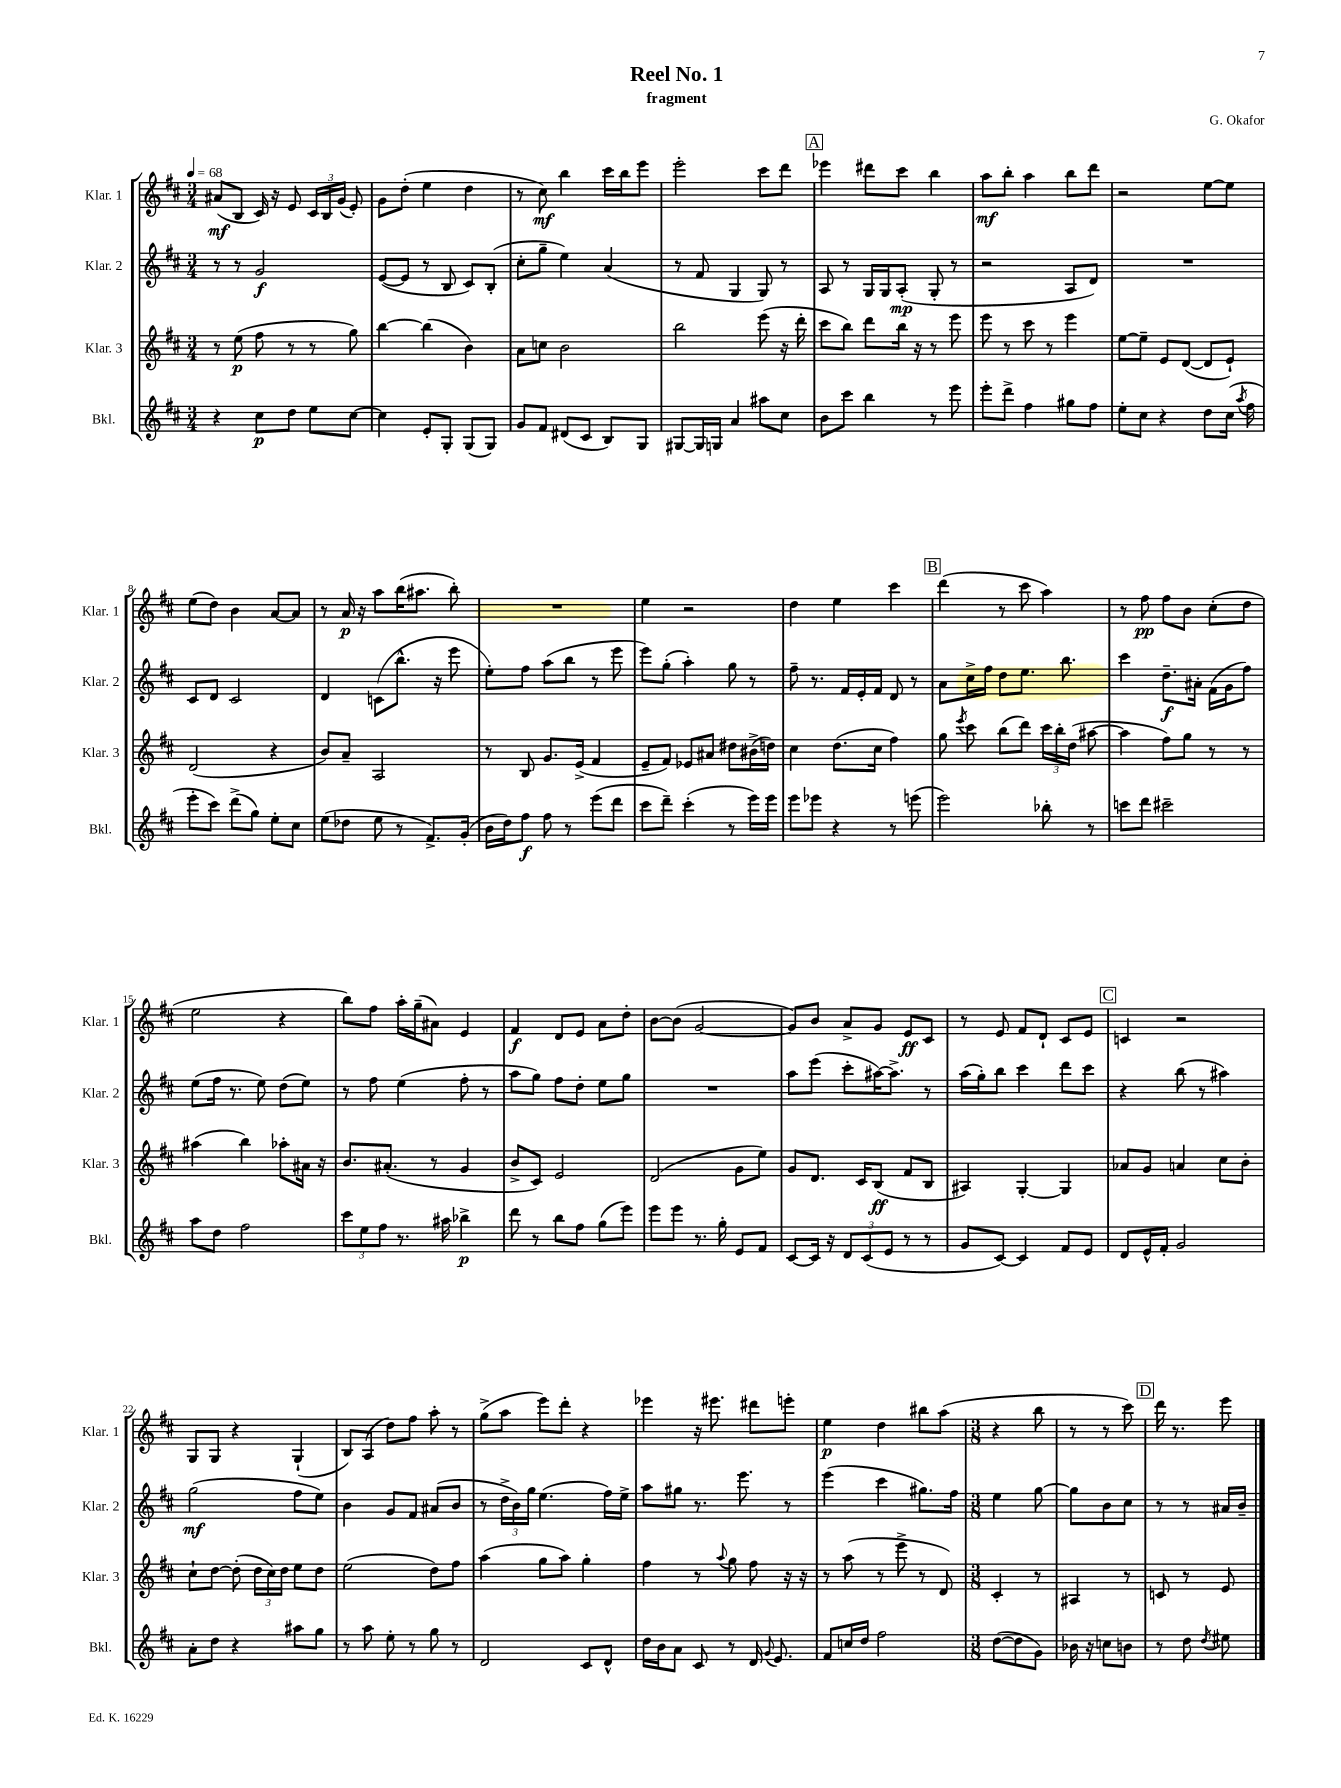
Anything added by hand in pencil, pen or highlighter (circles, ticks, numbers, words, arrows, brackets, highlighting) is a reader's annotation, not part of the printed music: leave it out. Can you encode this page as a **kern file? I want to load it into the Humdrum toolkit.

**kern	**dynam	**kern	**dynam	**kern	**dynam	**kern	**dynam
*part4	*part4	*part3	*part3	*part2	*part2	*part1	*part1
*staff4	*staff4	*staff3	*staff3	*staff2	*staff2	*staff1	*staff1
*I"Bkl.	*	*I"Klar. 3	*	*I"Klar. 2	*	*I"Klar. 1	*
*I'Bkl.	*	*I'Klar. 3	*	*I'Klar. 2	*	*I'Klar. 1	*
*clefG2	*	*clefG2	*	*clefG2	*	*clefG2	*
*k[f#c#]	*	*k[f#c#]	*	*k[f#c#]	*	*k[f#c#]	*
*M3/4	*	*M3/4	*	*M3/4	*	*M3/4	*
*MM68	*	*MM68	*	*MM68	*	*MM68	*
=1	=1	=1	=1	=1	=1	=1	=1
4r	.	8r	.	8r	.	(8a#X/L	mf
.	.	(8ee\	p	8r	.	8B/J	.
8cc#\L	p	8ff#\	.	2g/	f	16c#/)	.
.	.	.	.	.	.	16r	.
8dd\J	.	8r	.	.	.	8e/	.
8ee\L	.	8r	.	.	.	24c#/LL	.
.	.	.	.	.	.	24B/	.
.	.	.	.	.	.	(24g/JJ	.
[8cc#\J	.	8gg\)	.	.	.	8e'/)	.
=2	=2	=2	=2	=2	=2	=2	=2
4cc#\]	.	[4bb\	.	([8e/L	.	8g\L	.
.	.	.	.	8e/J]	.	(8dd'\J	.
8e'/L	.	(4bb\]	.	8r	.	4ee\	.
8G'/J	.	.	.	8B/	.	.	.
(8G/L	.	4b\)	.	8c#/L)	.	4dd\	.
8G/J)	.	.	.	(8B'/J	.	.	.
=3	=3	=3	=3	=3	=3	=3	=3
8g/L	.	8a\L	.	8cc#'\L	.	8r	.
8f#/J	.	8ccn\J	.	8gg~\J	.	8cc#\)	mf
(8d#X/L	.	2b\	.	4ee\)	.	4bb\	.
8c#/J	.	.	.	.	.	.	.
8B/L)	.	.	.	(4a/	.	16ccc#\LL	.
.	.	.	.	.	.	16bb\J	.
8G/J	.	.	.	.	.	8eee\J	.
=4	=4	=4	=4	=4	=4	=4	=4
[8G#X/L	.	2bb\	.	8r	.	2eee'\	.
16G#/L]	.	.	.	8f#/	.	.	.
16Gn/JJ	.	.	.	.	.	.	.
4a/	.	.	.	4G/	.	.	.
8aa#X\L	.	(8eee\	.	8G/)	.	8ccc#\L	.
8cc#\J	.	16r	.	8r	.	8ddd\J	.
.	.	16ddd'\	.	.	.	.	.
!!LO:REH:place=s1:t=A
=5	=5	=5	=5	=5	=5	=5	=5
8b\L	.	8ccc#\L	.	8A/	.	4eee-X\	.
8ccc#\J	.	8bb\J)	.	8r	.	.	.
4bb\	.	8ddd\L	.	16G/LL	.	8ddd#X\L	.
.	.	.	.	16G/J	.	.	.
.	.	16bb\Jk	.	(8A'/J	mp	8ccc#\J	.
.	.	16r	.	.	.	.	.
8r	.	8r	.	8G'/	.	4bb\	.
8eee\	.	8eee\	.	8r	.	.	.
=6	=6	=6	=6	=6	=6	=6	=6
8eee'\L	.	8eee\	.	2r	.	8aa\L	mf
8ddd^\J	.	8r	.	.	.	8bb'\J	.
4ff#\	.	8ccc#\	.	.	.	4aa\	.
.	.	8r	.	.	.	.	.
8gg#X\L	.	4eee\	.	8A/L	.	8bb\L	.
8ff#\J	.	.	.	8d/J)	.	8ddd\J	.
=7	=7	=7	=7	=7	=7	=7	=7
8ee'\L	.	[8ee\L	.	2.r	.	2r	.
8cc#\J	.	8ee~\J]	.	.	.	.	.
4r	.	8e/L	.	.	.	.	.
.	.	([8d/J	.	.	.	.	.
8dd\L	.	8d/L]	.	.	.	[8ee\L	.
(16cc#\Jk	.	8e`/J)	.	.	.	8ee\J]	.
8qaa/	.	.	.	.	.	.	.
16ff#\	.	.	.	.	.	.	.
!!LO:LB:g=z
=8	=8	=8	=8	=8	=8	=8	=8
8eee'\L	.	(2d/	.	8c#/L	.	(8ee\L	.
8ccc#\J)	.	.	.	8d/J	.	8dd\J)	.
(8ddd^\L	.	.	.	2c#/	.	4b\	.
8gg\J)	.	.	.	.	.	.	.
8ee'\L	.	4r	.	.	.	[8a/L	.
8cc#\J	.	.	.	.	.	8a/J]	.
=9	=9	=9	=9	=9	=9	=9	=9
(8ee\L	.	8b/L)	.	4d/	.	8r	.
8dd-X\J	.	8a~/J	.	.	.	16a/	p
.	.	.	.	.	.	16r	.
8ee\	.	2A/	.	(8cn\L	.	8aa\L	.
8r	.	.	.	8.bb^^\J	.	(16bb\K	.
.	.	.	.	.	.	8.aa#X\J	.
8.f#^/L)	.	.	.	.	.	.	.
.	.	.	.	16r	.	.	.
.	.	.	.	8eee\	.	8bb'\)	.
(16g'/Jk	.	.	.	.	.	.	.
=10	=10	=10	=10	=10	=10	=10	=10
16b\LL	.	8r	.	8ee'\L)	.	2.r	.
16dd\J)	.	.	.	.	.	.	.
8ff#\J	f	8B/	.	8ff#\J	.	.	.
8ff#\	.	8.g/L	.	(8aa\L	.	.	.
8r	.	.	.	8bb\J	.	.	.
.	.	(16e^/Jk	.	.	.	.	.
(8eee\L	.	4f#/	.	8r	.	.	.
8ddd\J	.	.	.	8eee\	.	.	.
=11	=11	=11	=11	=11	=11	=11	=11
8ccc#\L	.	8e~/L	.	8eee\L)	.	4ee\	.
8ddd~\J)	.	8f#/J)	.	(8gg'\J	.	.	.
(4ccc#'\	.	8e-X/L	.	4aa'\)	.	2r	.
.	.	8a#X/J	.	.	.	.	.
8r	.	8dd#X\L	.	8gg\	.	.	.
16eee\LL)	.	(16b#X^\L	.	8r	.	.	.
16eee\JJ	.	16ddn\JJ)	.	.	.	.	.
=12	=12	=12	=12	=12	=12	=12	=12
8eee\L	.	4cc#\	.	8ff#~\	.	4dd\	.
8eee-X\J	.	.	.	8.r	.	.	.
4r	.	(8.dd\L	.	.	.	4ee\	.
.	.	.	.	16f#/LL	.	.	.
.	.	.	.	16e'/	.	.	.
.	.	16cc#\Jk	.	16f#/JJ	.	.	.
8r	.	4ff#\)	.	8d/	.	4ccc#\	.
(8eeen\	.	.	.	8r	.	.	.
!!LO:REH:place=s1:t=B
=13	=13	=13	=13	=13	=13	=13	=13
2eee\)	.	8gg\	.	8a\L	.	(4ddd\	.
.	.	8qeee/	.	.	.	.	.
.	.	8ccc#\	.	16cc#^\L	.	.	.
.	.	.	.	16ff#\JJ	.	.	.
.	.	(8bb\L	.	8dd\L	.	8r	.
.	.	8ddd\J)	.	8.ee\J	.	8ccc#\	.
8bb-X'\	.	24ccc#\LL	.	.	.	4aa\)	.
.	.	24bb'\	.	.	.	.	.
.	.	.	.	8.bb\	.	.	.
.	.	(24dd\JJ	.	.	.	.	.
8r	.	[8aa#X\	.	.	.	.	.
=14	=14	=14	=14	=14	=14	=14	=14
8cccn\L	.	4aa#\]	.	4ccc#\	.	8r	.
8ddd\J	.	.	.	.	.	8ff#\	pp
2ccc#X~\	.	8ff#\L)	.	8.dd~\L	f	8ff#\L	.
.	.	8gg\J	.	.	.	8b\J	.
.	.	.	.	16a#X'\Jk	.	.	.
.	.	8r	.	(16f#\LL	.	(8cc#'\L	.
.	.	.	.	16g\J	.	.	.
.	.	8r	.	8ff#\J)	.	8dd\J	.
!!LO:LB:g=z
=15	=15	=15	=15	=15	=15	=15	=15
8aa\L	.	(4aa#X\	.	(8ee\L	.	2ee\	.
8dd\J	.	.	.	16ff#\Jk	.	.	.
.	.	.	.	8.r	.	.	.
2ff#\	.	4bb\)	.	.	.	.	.
.	.	.	.	8ee\)	.	.	.
.	.	8aa-X'\L	.	(8dd\L	.	4r	.
.	.	16a#X\Jk	.	8ee\J)	.	.	.
.	.	16r	.	.	.	.	.
=16	=16	=16	=16	=16	=16	=16	=16
12ccc#\L	.	8.b/L	.	8r	.	8bb\L)	.
12ee\	.	.	.	.	.	.	.
.	.	.	.	8ff#\	.	8ff#\J	.
12ff#\J	.	.	.	.	.	.	.
.	.	(8.a#X'/J	.	.	.	.	.
8.r	.	.	.	(4ee\	.	16aa'\LL	.
.	.	.	.	.	.	(16gg~\J	.
.	.	8r	.	.	.	8a#X\J)	.
16aa#X\	.	.	.	.	.	.	.
4bb-X^\	p	4g/	.	8ff#'\	.	4e/	.
.	.	.	.	8r	.	.	.
=17	=17	=17	=17	=17	=17	=17	=17
8ddd\	.	8b^/L	.	8aa\L	.	4f#/	f
8r	.	8c#/J)	.	8gg\J)	.	.	.
8bb\L	.	2e/	.	8ff#\L	.	8d/L	.
8ff#\J	.	.	.	8dd'\J	.	8e/J	.
(8gg\L	.	.	.	8ee\L	.	8a\L	.
8eee\J)	.	.	.	8gg\J	.	8dd'\J	.
=18	=18	=18	=18	=18	=18	=18	=18
8eee\L	.	(2d/	.	2.r	.	[8b\L	.
8eee\J	.	.	.	.	.	(8b\J]	.
8.r	.	.	.	.	.	[2g/	.
16gg'\	.	.	.	.	.	.	.
8e/L	.	8g\L	.	.	.	.	.
8f#/J	.	8ee\J)	.	.	.	.	.
=19	=19	=19	=19	=19	=19	=19	=19
[8c#/L	.	8g/L	.	8aa\L	.	8g/L])	.
16c#/Jk]	.	8.d/J	.	(8eee\J	.	8b/J	.
16r	.	.	.	.	.	.	.
12d/L	.	.	.	8ccc#'\L	.	8a^/L	.
.	.	16c#/KL	.	.	.	.	.
(12c#/	.	.	.	.	.	.	.
.	.	(8B/J	ff	[16aa#X\K)	.	8g/J	.
12e/J	.	.	.	.	.	.	.
.	.	.	.	8.aa#^\J]	.	.	.
8r	.	8f#/L	.	.	.	8e/L	ff
8r	.	8B/J	.	8r	.	8c#/J	.
=20	=20	=20	=20	=20	=20	=20	=20
8g/L	.	4A#X/)	.	(16aa\LL	.	8r	.
.	.	.	.	16gg'\J)	.	.	.
[8c#/J)	.	.	.	8bb\J	.	8e/	.
4c#/]	.	[4G'/	.	4ccc#\	.	8f#/L	.
.	.	.	.	.	.	8d`/J	.
8f#/L	.	4G/]	.	8ddd\L	.	8c#/L	.
8e/J	.	.	.	8ccc#\J	.	8e/J	.
!!LO:REH:place=s1:t=C
=21	=21	=21	=21	=21	=21	=21	=21
8d/L	.	8a-X/L	.	4r	.	4cn/	.
16e^^/L	.	8g/J	.	.	.	.	.
16f#'/JJ	.	.	.	.	.	.	.
2g/	.	4an/	.	(8bb\	.	2r	.
.	.	.	.	8r	.	.	.
.	.	8cc#\L	.	4aa#X\)	.	.	.
.	.	8b'\J	.	.	.	.	.
!!LO:LB:g=z
=22	=22	=22	=22	=22	=22	=22	=22
8a'\L	.	8cc#`\L	.	(2gg\	mf	8G/L	.
8dd\J	.	[8dd\J	.	.	.	8G/J	.
4r	.	(8dd'\]	.	.	.	4r	.
.	.	24dd\LL	.	.	.	.	.
.	.	24cc#\)	.	.	.	.	.
.	.	24dd\JJ	.	.	.	.	.
8aa#X\L	.	8ee\L	.	8ff#\L	.	(4G`/	.
8gg\J	.	8dd\J	.	8ee\J)	.	.	.
=23	=23	=23	=23	=23	=23	=23	=23
8r	.	(2ee\	.	4b\	.	8B/L)	.
8aa\	.	.	.	.	.	(8A/J	.
8ee'\	.	.	.	8g/L	.	8dd\L)	.
8r	.	.	.	8f#/J	.	8ff#\J	.
8gg\	.	8dd\L)	.	(8a#X/L	.	8aa'\	.
8r	.	8ff#\J	.	8b/J	.	8r	.
=24	=24	=24	=24	=24	=24	=24	=24
2d/	.	(4aa\	.	8r	.	(8gg^\L	.
.	.	.	.	24dd^\LL	.	8aa\J	.
.	.	.	.	24b\)	.	.	.
.	.	.	.	24gg\JJ	.	.	.
.	.	8gg\L	.	(4.ee\	.	8eee\L)	.
.	.	8aa\J)	.	.	.	8ddd'\J	.
8c#/L	.	4gg'\	.	.	.	4r	.
8d^^/J	.	.	.	16ff#\LL)	.	.	.
.	.	.	.	16ee^\JJ	.	.	.
=25	=25	=25	=25	=25	=25	=25	=25
16dd\LL	.	4ff#\	.	8aa\L	.	4eee-X\	.
16b\J	.	.	.	.	.	.	.
8a\J	.	.	.	8gg#X\J	.	.	.
8c#/	.	8r	.	8.r	.	16r	.
.	.	.	.	.	.	8.eee#X\	.
.	.	8qqaa/	.	.	.	.	.
8r	.	8gg\	.	.	.	.	.
.	.	.	.	8.eee\	.	.	.
16d/	.	8ff#\	.	.	.	8ddd#X\L	.
8qqg/	.	.	.	.	.	.	.
8.e/	.	.	.	.	.	.	.
.	.	16r	.	8r	.	8eeen'\J	.
.	.	16r	.	.	.	.	.
=26	=26	=26	=26	=26	=26	=26	=26
8f#/L	.	8r	.	(4eee\	.	4ee\	p
16ccn/L	.	(8aa\	.	.	.	.	.
16dd/JJ	.	.	.	.	.	.	.
2ff#\	.	8r	.	4ccc#\	.	4dd\	.
.	.	8eee^\	.	.	.	.	.
.	.	8r	.	8.gg#X\L)	.	8bb#X\L	.
.	.	8d/)	.	.	.	(8aa\J	.
.	.	.	.	16ff#\Jk	.	.	.
=27	=27	=27	=27	=27	=27	=27	=27
*M3/8	*	*M3/8	*	*M3/8	*	*M3/8	*
([8dd\L	.	4c#'/	.	4ee\	.	4r	.
8dd\]	.	.	.	.	.	.	.
8g\J)	.	8r	.	[8gg\	.	8bb\	.
=28	=28	=28	=28	=28	=28	=28	=28
16b-X\	.	4A#X/	.	8gg\L]	.	8r	.
16r	.	.	.	.	.	.	.
8ccn\L	.	.	.	8b\	.	8r	.
8bn\J	.	8r	.	8cc#\J	.	8ccc#\)	.
!!LO:REH:place=s1:t=D
=29	=29	=29	=29	=29	=29	=29	=29
8r	.	8cn/	.	8r	.	16ddd\	.
.	.	.	.	.	.	8.r	.
8dd\	.	8r	.	8r	.	.	.
8qdd/	.	.	.	.	.	.	.
8ee#X\	.	8e/	.	16a#X/LL	.	8eee\	.
.	.	.	.	16b~/JJ	.	.	.
==	==	==	==	==	==	==	==
*-	*-	*-	*-	*-	*-	*-	*-
